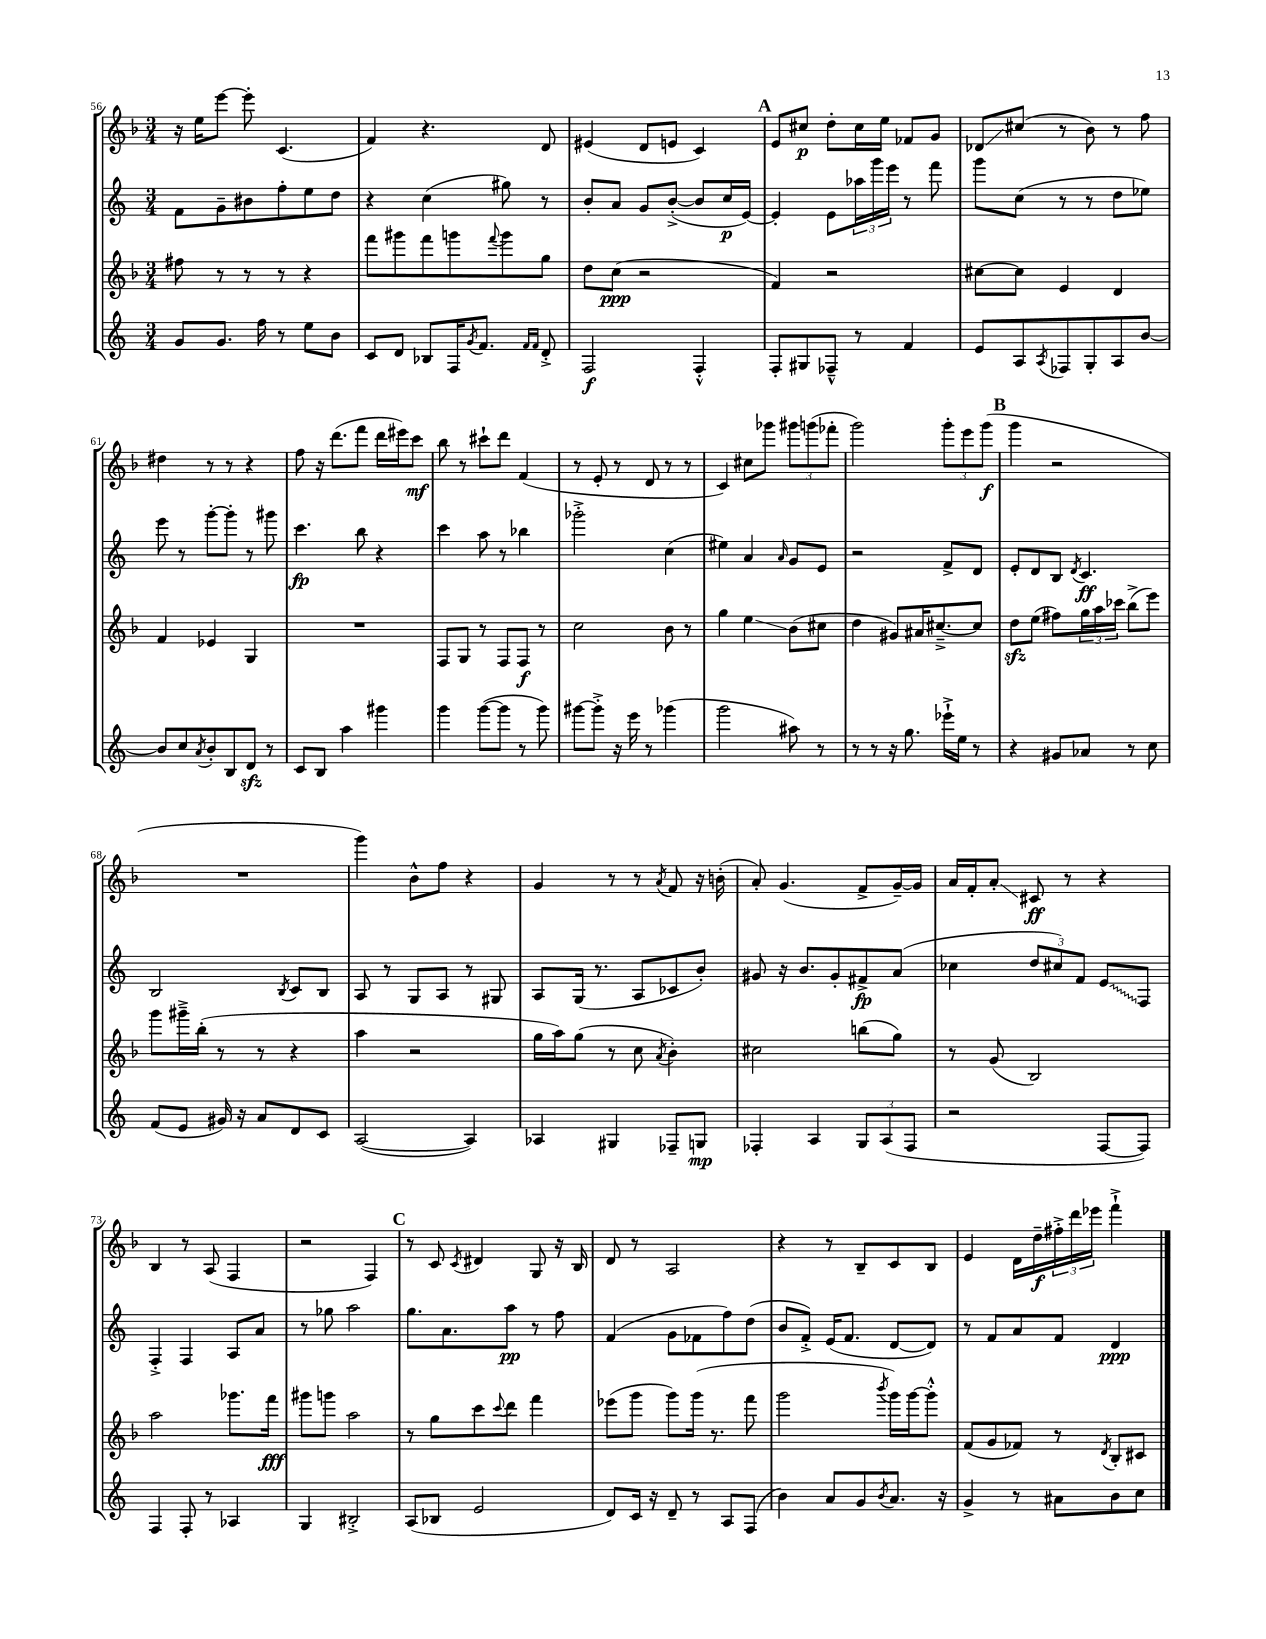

**kern	**kern	**kern	**kern
*staff4	*staff3	*staff2	*staff1
*clefG2	*clefG2	*clefG2	*clefG2
*k[]	*k[b-]	*k[]	*k[b-]
*M3/4	*M3/4	*M3/4	*M3/4
8g	8ff#	8f	16r
.	.	.	16ee
8.g	8r	8g~	[8eee
.	8r	8b#	8eee']
16ff	.	.	.
8r	8r	8ff'	(4.c
8ee	4r	8ee	.
8b	.	8dd	.
=	=	=	=
8c	8fff	4r	4f)
8d	8ggg#	.	.
8B-	8fff	(4cc	4.r
16F	8ggg	.	.
8qg	.	.	.
8.f	.	.	.
.	8qqfff	.	.
.	8ggg	8gg#)	.
16qqf	.	.	.
16qqf	.	.	.
8d'^	8gg	8r	8d
=	=	=	=
2F	8dd	8b'	(4e#
.	(8cc	8a	.
.	2r	8g	8d
.	.	([8b'^	8e
4F'^^	.	8b]	4c)
.	.	16cc	.
.	.	[16e)	.
=	=	=	=
8F'	4f)	4e']	8e
8G#	.	.	8cc#
8F-~^^	2r	8e	8dd'
8r	.	24aa-	16cc#
.	.	24ggg	.
.	.	.	16ee
.	.	24eee	.
4f	.	8r	8f-
.	.	8fff	8g
=	=	=	=
8e	[8cc#	8ggg	8d-
8A	8cc#]	(8cc	(8cc#
8qA	.	.	.
8F-	4e	8r	8r
8G'	.	8r	8b-)
8A	4d	8dd	8r
[8b	.	8ee-)	8ff
=	=	=	=
8b]	4f	8eee	4dd#
8cc	.	8r	.
8qa	.	.	.
8b'	4e-	[8ggg'	8r
8B	.	8ggg']	8r
8d	4G	8r	4r
8r	.	8ggg#	.
=	=	=	=
8c	2.r	4.ccc	8ff
8B	.	.	16r
.	.	.	(8.ddd
4aa	.	.	.
.	.	8bb	8fff
4ggg#	.	4r	16ddd
.	.	.	16eee#)
.	.	.	8ccc
=	=	=	=
4ggg	8F	4ccc	8bb-
.	8G	.	8r
([8ggg	8r	8aa	8ccc#`
8ggg]	8F	8r	8ddd
8r	8F	4bb-	(4f
8ggg)	8r	.	.
=	=	=	=
[8ggg#	2cc	2ggg-'^	8r
8ggg#'^]	.	.	8e'
16r	.	.	8r
16eee	.	.	.
8r	.	.	8d
(4ggg-	8b-	(4cc	8r
.	8r	.	8r
=	=	=	=
2ggg	4gg	4ee#)	4c)
.	4ee	4a	8cc#
.	.	.	8ggg-
.	.	16qqa	.
8aa#)	(8b-	8g	12ggg#
.	.	.	(12ggg
8r	8cc#	8e	.
.	.	.	12fff-'
=	=	=	=
8r	4dd	2r	2ggg)
8r	.	.	.
16r	8g#)	.	.
8.gg	.	.	.
.	16a#	.	.
.	[8.cc#~^	.	.
16eee-`^	.	8f^	12ggg'
16ee	.	.	.
.	.	.	12eee
8r	8cc#]	8d	.
.	.	.	(12ggg
=	=	=	=
4r	8dd	8e'	4ggg
.	(8ee	8d	.
8g#	8ff#)	8B	2r
.	.	8qd	.
8a-	24gg	4.c	.
.	24aa	.	.
.	24ccc-	.	.
8r	(8bb-^	.	.
8cc	8eee)	.	.
=	=	=	=
(8f	8ggg	2B	2.r
8e	16ggg#~^	.	.
.	(16bb-'	.	.
16g#)	8r	.	.
16r	.	.	.
8a	8r	.	.
.	.	8qB	.
8d	4r	8c	.
8c	.	8B	.
=	=	=	=
([2A	4aa	8A	4ggg)
.	.	8r	.
.	2r	8G	8b-^^
.	.	8A	8ff
4A])	.	8r	4r
.	.	8G#	.
=	=	=	=
4A-	16gg	8A	4g
.	16aa)	.	.
.	(8gg	(16G	.
.	.	8.r	.
4G#	8r	.	8r
.	8cc	8A	8r
.	8qa	.	8qa
8F-~	4b-')	8c-	8f
8G	.	8b')	16r
.	.	.	(16b'
=	=	=	=
4F-'	2cc#	8g#	8a')
.	.	16r	(4.g
.	.	8.b	.
4A	.	.	.
.	.	8g#'	.
12G	(8bb	8f#^	8f^
(12A	.	.	.
.	8gg)	(8a	[16g~)
12F-	.	.	.
.	.	.	16g]
=	=	=	=
2r	8r	4cc-	16a
.	.	.	16f'
.	(8g	.	8a'
.	2B-)	12dd	8c#
.	.	12cc#)	.
.	.	.	8r
.	.	12f	.
[8F	.	8e	4r
8F])	.	8F	.
=	=	=	=
4F	2aa	4F'^	4B-
8F'	.	4F	8r
8r	.	.	(8A
4A-	8.ggg-	8A	4F
.	.	8a	.
.	16fff	.	.
=	=	=	=
4G	8ggg#	8r	2r
.	8ggg	8gg-	.
2B#'^	2aa	2aa	.
.	.	.	4F)
=	=	=	=
(8A	8r	8.gg	8r
8B-	8gg	.	8c
.	.	8.a	.
.	.	.	8qc
2e	8ccc	.	4d#
.	8qqccc	.	.
.	8ddd	8aa	.
.	4fff	8r	8G
.	.	8ff	16r
.	.	.	16B-
=	=	=	=
8d)	(8eee-	(4f	8d
16c	8ggg	.	8r
16r	.	.	.
8d~	8ggg)	8g	2A
8r	(16ggg	8f-	.
.	8.r	.	.
8A	.	8ff)	.
(8F	8fff	(8dd	.
=	=	=	=
4b)	2ggg	8b	4r
.	.	8f'^)	.
8a	.	(16e	8r
.	.	8.f	.
8g	.	.	8B-~
8qb	8qbbb-	.	.
8.a	16ggg)	[8d	8c
.	[16ggg	.	.
.	8ggg'^^]	8d])	8B-
16r	.	.	.
=	=	=	=
4g^	(8f	8r	4e
.	8g	8f	.
8r	8f-)	8a	16d
.	.	.	16dd~
8a#	8r	8f	24ff#'^
.	.	.	24ddd
.	.	.	24eee-
.	8qd	.	.
8b	8B-'	4d	4fff`^
8cc	8c#	.	.
==	==	==	==
*-	*-	*-	*-
